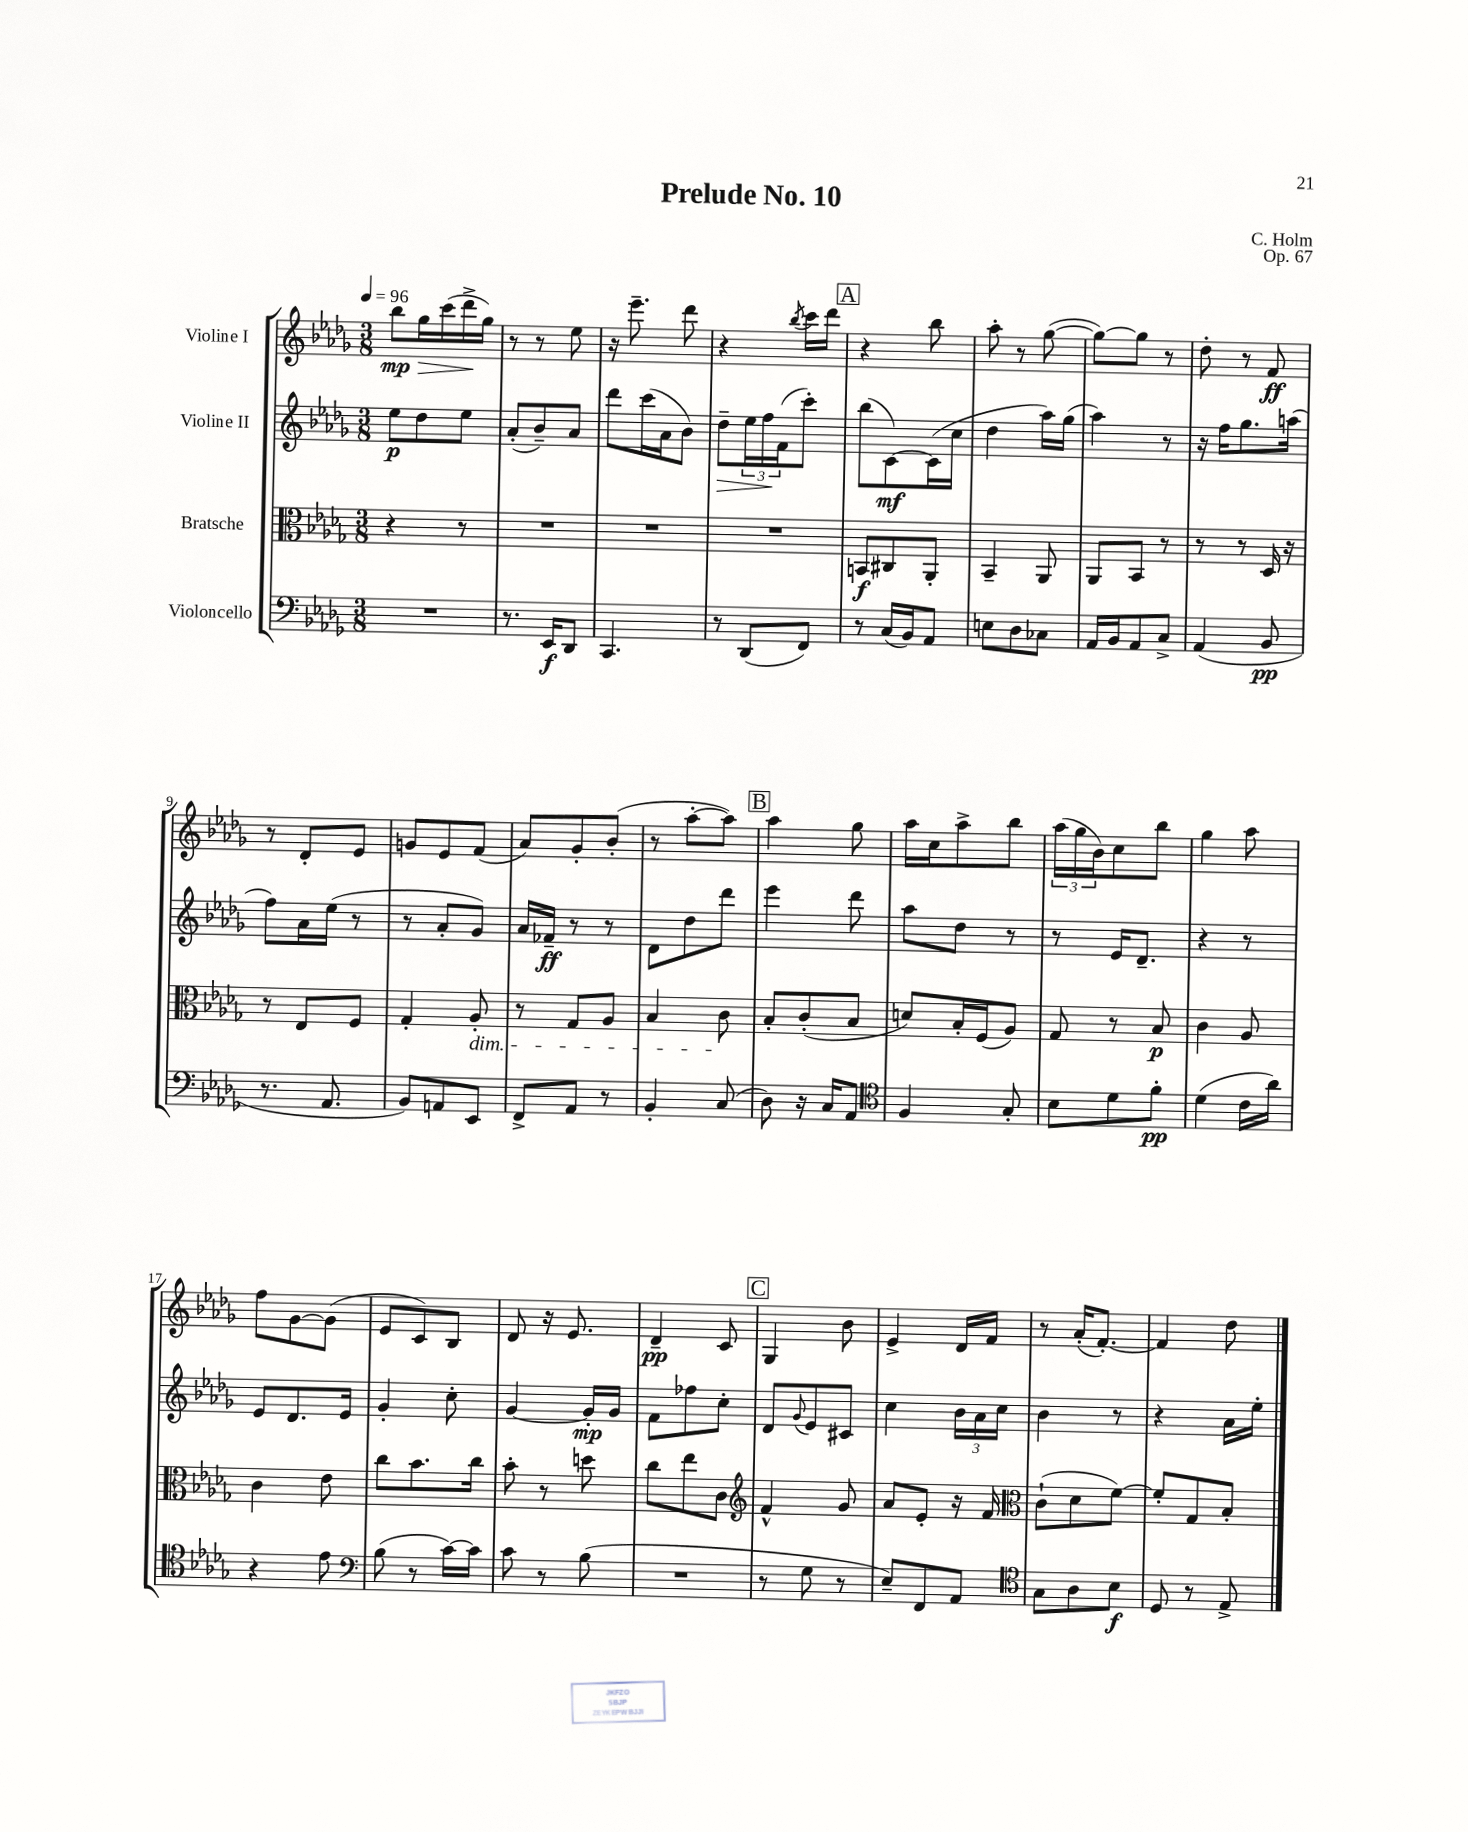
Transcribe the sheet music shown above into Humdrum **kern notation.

**kern	**dynam	**kern	**dynam	**kern	**dynam	**kern	**dynam
*part4	*part4	*part3	*part3	*part2	*part2	*part1	*part1
*staff4	*staff4	*staff3	*staff3	*staff2	*staff2	*staff1	*staff1
*I"Violoncello	*	*I"Bratsche	*	*I"Violine II	*	*I"Violine I	*
*clefF4	*	*clefC3	*	*clefG2	*	*clefG2	*
*k[b-e-a-d-g-]	*	*k[b-e-a-d-g-]	*	*k[b-e-a-d-g-]	*	*k[b-e-a-d-g-]	*
*M3/8	*	*M3/8	*	*M3/8	*	*M3/8	*
*MM96	*	*MM96	*	*MM96	*	*MM96	*
=1	=1	=1	=1	=1	=1	=1	=1
!	!	!	!	!	!	!	!LO:HP:b
4.r	.	4r	.	8ee-\L	p	8bb-\L	> mp
.	.	.	.	8dd-\	.	16gg-\L	.
.	.	.	.	.	.	(16ccc\	.
.	.	8r	.	8ee-\J	.	16ddd-^\	.
.	.	.	.	.	.	16gg-\JJ)	]
=2	=2	=2	=2	=2	=2	=2	=2
8.r	.	4.r	.	(8a-'/L	.	8r	.
.	.	.	.	8b-~/)	.	8r	.
16EE-/KL	f	.	.	.	.	.	.
8DD-/J	.	.	.	8a-/J	.	8ee-\	.
=3	=3	=3	=3	=3	=3	=3	=3
4.CC/	.	4.r	.	8ddd-\L	.	16r	.
.	.	.	.	.	.	8.eee-~\	.
.	.	.	.	(16ccc\L	.	.	.
.	.	.	.	16a-\J	.	.	.
.	.	.	.	8b-\J)	.	8ddd-\	.
=4	=4	=4	=4	=4	=4	=4	=4
!	!	!	!	!	!LO:HP:b	!	!
8r	.	4.r	.	8dd-~\L	>	4r	.
(8DD-/L	.	.	.	24ee-\L	.	.	.
.	.	.	.	24ff\	.	.	.
.	.	.	.	(24f\J	]	.	.
.	.	.	.	.	.	8qbb-/	.
8FF/J)	.	.	.	8ccc'\J)	.	16ccc\LL	.
.	.	.	.	.	.	16ddd-\JJ	.
!!LO:REH:place=s1:t=A
=5	=5	=5	=5	=5	=5	=5	=5
8r	.	8BBn/L	f	(8bb-\L	.	4r	.
(16C/LL	.	8C#X/	.	[8c\)	mf	.	.
16BB-/J)	.	.	.	.	.	.	.
8AA-/J	.	8AA-'/J	.	(16c\L]	.	8bb-\	.
.	.	.	.	16cc\JJ	.	.	.
=6	=6	=6	=6	=6	=6	=6	=6
8En\L	.	4BB-~/	.	4dd-\	.	8aa-'\	.
8D-\	.	.	.	.	.	8r	.
8C-X\J	.	8AA-/	.	16aa-\LL)	.	([8gg-\	.
.	.	.	.	(16gg-\JJ	.	.	.
=7	=7	=7	=7	=7	=7	=7	=7
16AA-/LL	.	8AA-/L	.	4aa-\)	.	8gg-\L_)	.
16BB-/J	.	.	.	.	.	.	.
8AA-/	.	8BB-/J	.	.	.	8gg-\J]	.
8C^/J	.	8r	.	8r	.	8r	.
=8	=8	=8	=8	=8	=8	=8	=8
(4AA-/	.	8r	.	16r	.	8dd-'\	.
.	.	.	.	16ff\KL	.	.	.
.	.	8r	.	8.gg-\	.	8r	.
8BB-/	pp	16D-/	.	.	.	8f/	ff
.	.	16r	.	(16aan\Jk	.	.	.
!!LO:LB:g=z
=9	=9	=9	=9	=9	=9	=9	=9
8.r	.	8r	.	8ff\L)	.	8r	.
.	.	8E-/L	.	16a-\L	.	8d-'/L	.
8.AA-/	.	.	.	(16ee-\JJ	.	.	.
.	.	8F/J	.	8r	.	8e-/J	.
=10	=10	=10	=10	=10	=10	=10	=10
8BB-/L)	.	4G-'/	.	8r	.	8gn/L	.
8AAn/	.	.	.	8a-'/L	.	8e-/	.
!	!	!LO:TX:b:i:t=dim.	!	!	!	!	!
8EE-/J	.	8A-'/	.	8g-/J)	.	(8f/J	.
=11	=11	=11	=11	=11	=11	=11	=11
8FF^/L	.	8r	.	16a-/LL	.	8a-/L)	.
.	.	.	.	16f-X~/JJ	ff	.	.
8AA-/J	.	8G-/L	.	8r	.	8g-'/	.
8r	.	8A-/J	.	8r	.	(8b-'/J	.
=12	=12	=12	=12	=12	=12	=12	=12
4BB-'/	.	4B-/	.	8d-\L	.	8r	.
.	.	.	.	8dd-\	.	[8aa-'\L	.
(8C/	.	8c\	.	8ddd-\J	.	8aa-\J])	.
!!LO:REH:place=s1:t=B
=13	=13	=13	=13	=13	=13	=13	=13
8D-\)	.	8B-'/L	.	4eee-\	.	4aa-\	.
16r	.	(8c'/	.	.	.	.	.
16C/KL	.	.	.	.	.	.	.
8AA-/J	.	8B-/J	.	8ddd-\	.	8gg-\	.
=14	=14	=14	=14	=14	=14	=14	=14
*clefC4	*	*	*	*	*	*	*
4F/	.	8dn/L)	.	8aa-\L	.	16aa-\LL	.
.	.	.	.	.	.	16cc\J	.
.	.	16B-'/L	.	8dd-\J	.	8aa-^\	.
.	.	(16F/J	.	.	.	.	.
8G-'/	.	8A-/J)	.	8r	.	8bb-\J	.
=15	=15	=15	=15	=15	=15	=15	=15
8B-\L	.	8G-/	.	8r	.	(24aa-\LL	.
.	.	.	.	.	.	24gg-\	.
.	.	.	.	.	.	24b-\J)	.
8d-\	.	8r	.	16e-/KL	.	8cc\	.
.	.	.	.	8.d-~/J	.	.	.
8f'\J	pp	8B-/	p	.	.	8bb-\J	.
=16	=16	=16	=16	=16	=16	=16	=16
(4d-\	.	4c\	.	4r	.	4gg-\	.
16c\LL	.	8A-/	.	8r	.	8aa-\	.
16a-\JJ)	.	.	.	.	.	.	.
!!LO:LB:g=z
=17	=17	=17	=17	=17	=17	=17	=17
4r	.	4c\	.	8e-/L	.	8ff\L	.
.	.	.	.	8.d-/	.	[8g-\	.
8e-\	.	8e-\	.	.	.	(8g-\J]	.
.	.	.	.	16e-/Jk	.	.	.
=18	=18	=18	=18	=18	=18	=18	=18
*clefF4	*	*	*	*	*	*	*
(8B-\	.	8cc\L	.	4g-'/	.	8e-/L	.
8r	.	8.b-\	.	.	.	8c/)	.
[16c\LL)	.	.	.	8cc'\	.	8B-/J	.
16c\JJ]	.	16cc\Jk	.	.	.	.	.
=19	=19	=19	=19	=19	=19	=19	=19
8c\	.	8b-'\	.	[4g-/	.	8d-/	.
8r	.	8r	.	.	.	16r	.
.	.	.	.	.	.	8.e-/	.
(8B-\	.	8ddn\	.	16g-'/LL]	mp	.	.
.	.	.	.	16g-/JJ	.	.	.
=20	=20	=20	=20	=20	=20	=20	=20
4.r	.	8cc\L	.	8f\L	.	4d-~/	pp
.	.	8ee-\	.	8ff-X\	.	.	.
.	.	8c\J	.	8cc'\J	.	8c/	.
!!LO:REH:place=s1:t=C
=21	=21	=21	=21	=21	=21	=21	=21
*	*	*clefG2	*	*	*	*	*
8r	.	4f^^/	.	8d-/L	.	4G-/	.
.	.	.	.	8qqg-/	.	.	.
8G-\	.	.	.	8e-/	.	.	.
8r	.	8g-/	.	8c#X/J	.	8b-\	.
=22	=22	=22	=22	=22	=22	=22	=22
8E-~/L)	.	8a-/L	.	4cc\	.	4e-^/	.
8FF/	.	8e-'/J	.	.	.	.	.
8AA-/J	.	16r	.	24b-\LL	.	16d-/LL	.
.	.	.	.	24a-\	.	.	.
.	.	16f/	.	.	.	16f/JJ	.
.	.	.	.	24cc\JJ	.	.	.
=23	=23	=23	=23	=23	=23	=23	=23
*clefC4	*	*clefC3	*	*	*	*	*
8G-\L	.	(8c`\L	.	4b-\	.	8r	.
8A-\	.	8d-\	.	.	.	(16a-'/KL	.
.	.	.	.	.	.	[8.f'/J)	.
8B-\J	f	[8f\J)	.	8r	.	.	.
=24	=24	=24	=24	=24	=24	=24	=24
8D-/	.	8f'/L]	.	4r	.	4f/]	.
8r	.	8G-/	.	.	.	.	.
8E-^/	.	8B-'/J	.	16a-\LL	.	8dd-\	.
.	.	.	.	16ee-'\JJ	.	.	.
==	==	==	==	==	==	==	==
*-	*-	*-	*-	*-	*-	*-	*-
